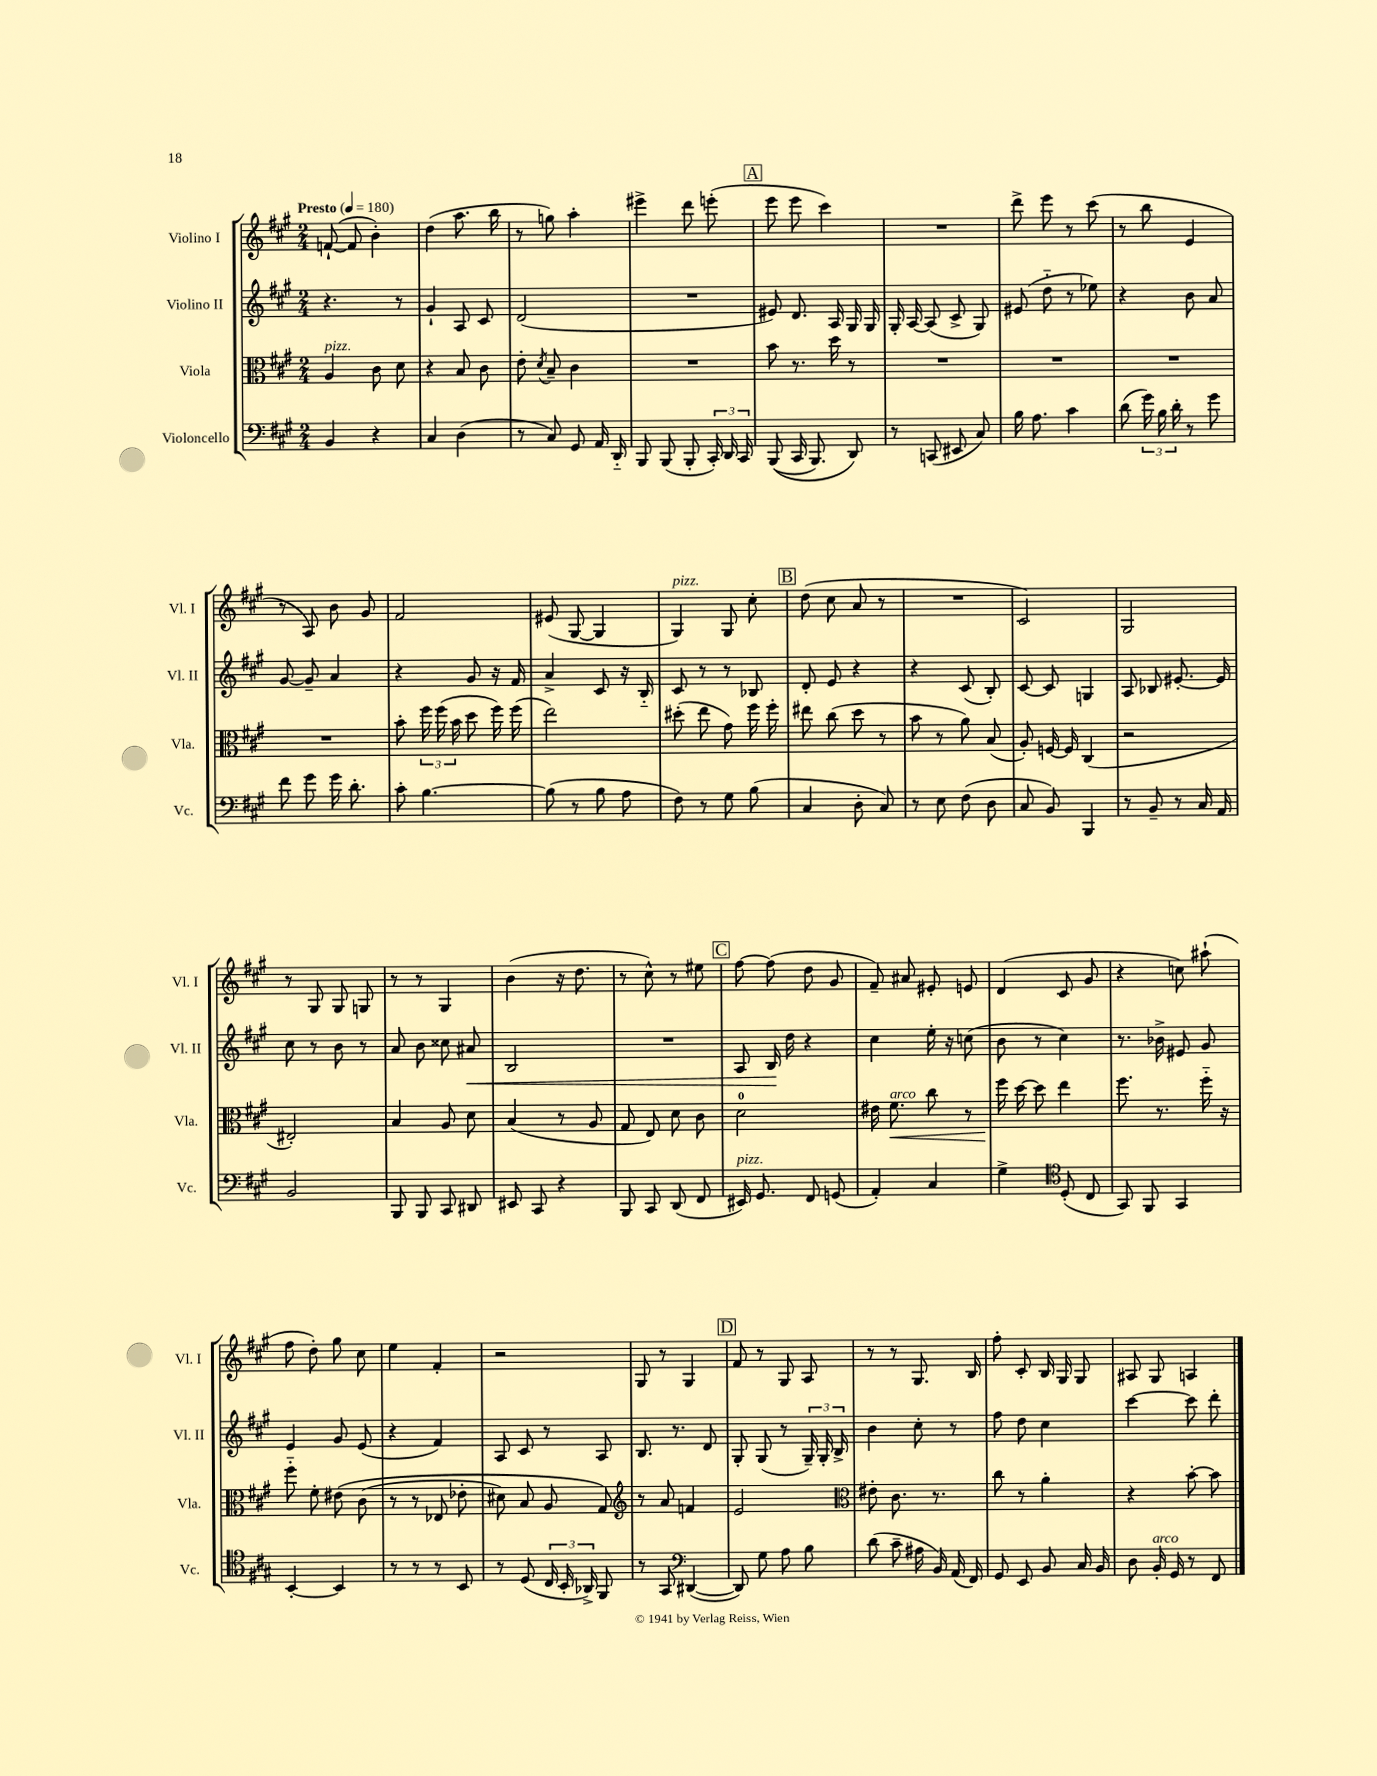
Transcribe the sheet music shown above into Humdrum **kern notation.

**kern	**kern	**dynam	**kern	**dynam	**kern
*part4	*part3	*part3	*part2	*part2	*part1
*staff4	*staff3	*staff3	*staff2	*staff2	*staff1
*I"Violoncello	*I"Viola	*	*I"Violino II	*	*I"Violino I
*I'Vc.	*I'Vla.	*	*I'Vl. II	*	*I'Vl. I
*clefF4	*clefC3	*	*clefG2	*	*clefG2
*k[f#c#g#]	*k[f#c#g#]	*	*k[f#c#g#]	*	*k[f#c#g#]
*M2/4	*M2/4	*	*M2/4	*	*M2/4
*MM180	*MM180	*	*MM180	*	*MM180
=1	=1	=1	=1	=1	=1
!	!	!	!	!	!LO:TX:a:B:t=Presto
!	!LO:TX:a:i:t=pizz.	!	!	!	!
4BB/	4A/	.	4.r	.	([8fn`/
.	.	.	.	.	8f/]
4r	8c#\	.	.	.	4b'\)
.	8d\	.	8r	.	.
=2	=2	=2	=2	=2	=2
4C#/	4r	.	4g#`/	.	(4dd\
(4D\	8B/	.	8A/	.	8.aa\
.	8c#\	.	8c#/	.	.
.	.	.	.	.	16bb\
=3	=3	=3	=3	=3	=3
8r	8e'\	.	(2d/	.	8r
.	8qd/	.	.	.	.
8C#/)	8B~/	.	.	.	8ggn\)
8GG#/	4c#\	.	.	.	4aa'\
16AA/	.	.	.	.	.
16DD/	.	.	.	.	.
=4	=4	=4	=4	=4	=4
8BBB/	2r	.	2r	.	4eee#X^\
(8BBB/	.	.	.	.	.
8BBB'/	.	.	.	.	8ddd\
24CC#'/)	.	.	.	.	(8eeen'\
24DD/	.	.	.	.	.
24CC#/	.	.	.	.	.
!!LO:REH:place=s1:t=A
=5	=5	=5	=5	=5	=5
((8BBB/	8b\	.	8e#X/)	.	8eee\
16CC#/	8.r	.	8.d/	.	8eee\
8.BBB/)	.	.	.	.	.
.	.	.	.	.	4ccc#\)
.	16dd\	.	16A/	.	.
8DD/)	8r	.	16G#/	.	.
.	.	.	16G#/	.	.
=6	=6	=6	=6	=6	=6
8r	2r	.	16G#'/	.	2r
.	.	.	[16A/	.	.
(8CCn/	.	.	(8A/]	.	.
8EE#X/	.	.	8c#^/	.	.
8C#/)	.	.	8G#/)	.	.
=7	=7	=7	=7	=7	=7
16B\	2r	.	(8e#X/	.	8ddd^\
8.A\	.	.	.	.	.
.	.	.	8dd\	.	8eee\
4c#\	.	.	8r	.	8r
.	.	.	8ee-X\)	.	(8ccc#\
=8	=8	=8	=8	=8	=8
(8d\	2r	.	4r	.	8r
24g#\)	.	.	.	.	8bb\
24B\	.	.	.	.	.
24d'\	.	.	.	.	.
8r	.	.	8b\	.	4e/
8g#\	.	.	8a/	.	.
!!LO:LB:g=z
=9	=9	=9	=9	=9	=9
8f#\	2r	.	[8g#/	.	8r
8g#\	.	.	8g#~/]	.	8A/)
16g#\	.	.	4a/	.	8b\
8.d'\	.	.	.	.	.
.	.	.	.	.	8g#/
=10	=10	=10	=10	=10	=10
8c#'\	8b'\	.	4r	.	2f#/
[4.B\	24ff#\	.	.	.	.
.	(24ff#\	.	.	.	.
.	24b\	.	.	.	.
.	8dd\	.	8g#/	.	.
.	16ff#\)	.	16r	.	.
.	(16ff#\	.	16f#/	.	.
=11	=11	=11	=11	=11	=11
(8B\]	2ee\)	.	4a^/	.	(8e#X/
8r	.	.	.	.	[8G#/
8B\	.	.	8c#/	.	4G#/]
8A\	.	.	16r	.	.
.	.	.	16B/	.	.
=12	=12	=12	=12	=12	=12
!	!	!	!	!	!LO:TX:a:i:t=pizz.
8F#\)	(8dd#X'\	.	8c#/	.	4G#/)
8r	8ee\	.	8r	.	.
8G#\	8g#\)	.	8r	.	8G#/
(8B\	16ff#\	.	8B-X/	.	8cc#'\
.	16ff#'\	.	.	.	.
!!LO:REH:place=s1:t=B
=13	=13	=13	=13	=13	=13
4C#/	8ee#X\	.	8d'/	.	(8dd\
.	(8cc#\	.	8e/	.	8cc#\
8D'\	8dd\	.	4r	.	8a/
8C#/)	8r	.	.	.	8r
=14	=14	=14	=14	=14	=14
8r	8b\	.	4r	.	2r
8E\	8r	.	.	.	.
(8F#\	8a\)	.	(8c#/	.	.
8D\	(8B/	.	8B'/)	.	.
=15	=15	=15	=15	=15	=15
8C#/	8A'/)	.	[8c#/	.	2c#/)
8BB/)	[16Fn/	.	8c#/]	.	.
.	16F/]	.	.	.	.
4BBB/	(4C#/	.	4Gn/	.	.
=16	=16	=16	=16	=16	=16
8r	2r	.	8A/	.	2G#/
8BB~/	.	.	8B-X/	.	.
8r	.	.	[8.e#X'/	.	.
16C#/	.	.	.	.	.
16AA/	.	.	16e#/]	.	.
!!LO:LB:g=z
=17	=17	=17	=17	=17	=17
2BB/	2E#X'/)	.	8cc#\	.	8r
.	.	.	8r	.	8G#/
.	.	.	8b\	.	8G#/
.	.	.	8r	.	8Gn/
=18	=18	=18	=18	=18	=18
8BBB/	4B/	.	8a/	.	8r
8BBB/	.	.	8b\	.	8r
8CC#/	8A/	.	8cc##X\	.	4G#/
!	!	!	!	!LO:HP:b	!
8DD#X/	8d\	.	8a#X/	<	.
=19	=19	=19	=19	=19	=19
8EE#X/	(4B/	.	2B/	.	(4b\
8CC#/	.	.	.	.	.
4r	8r	.	.	.	16r
.	.	.	.	.	8.dd\
.	8A/	.	.	.	.
=20	=20	=20	=20	=20	=20
8BBB/	8G#/	.	2r	.	8r
8CC#/	8E/)	.	.	.	8cc#^^\)
(8DD/	8d\	.	.	.	8r
8FF#/	8c#\	.	.	.	8ee#X\
!!LO:REH:place=s1:t=C
=21	=21	=21	=21	=21	=21
!LO:TX:a:i:t=pizz.	!	!	!	!	!
16EE#X/)	2d\	.	8A/	.	[8ff#\
8.GG#/	.	.	.	.	.
.	.	.	16B/	.	(8ff#\]
.	.	.	16dd\	[	.
8FF#/	.	.	4r	.	8dd\
(8GGn/	.	.	.	.	8g#/
=22	=22	=22	=22	=22	=22
4AA'/)	16e#X\	.	4cc#\	.	8f#~/)
!	!LO:TX:a:i:t=arco	!	!	!	!
!	!	!LO:HP:b	!	!	!
.	8.f#\	<	.	.	.
.	.	.	.	.	8a#X/
4C#/	8cc#\	.	16ee'\	.	8e#X'/
.	.	.	16r	.	.
.	8r	.	(8ccn\	.	8en/
=23	=23	=23	=23	=23	=23
4G#^\	16ff#\	.	8b\	.	(4d/
.	[16dd\	[	.	.	.
.	8dd\]	.	8r	.	.
*clefC4	*	*	*	*	*
(8D'/	4ee\	.	4cc#\)	.	8c#/
8C#/	.	.	.	.	8g#/
=24	=24	=24	=24	=24	=24
8GG#/)	8.ff#\	.	8.r	.	4r
8FF#/	.	.	.	.	.
.	8.r	.	16b-X^\	.	.
4GG#/	.	.	8e#X/	.	8ccn\)
.	16ff#\	.	8g#/	.	(8aa#X`\
.	16r	.	.	.	.
!!LO:LB:g=z
=25	=25	=25	=25	=25	=25
[4BB'/	8ff#\	.	4e/	.	8ff#\
.	8f#'\	.	.	.	8dd'\)
4BB/]	(8e#X\	.	8g#/	.	8gg#\
.	(8c#\	.	(8e/	.	8cc#\
=26	=26	=26	=26	=26	=26
8r	8r	.	4r	.	4ee\
8r	8r	.	.	.	.
8r	8E-X/	.	4f#/)	.	4f#'/
8BB/	8e-X'\	.	.	.	.
=27	=27	=27	=27	=27	=27
8r	8d#X\)	.	8A/	.	2r
(8D/	8B/	.	8c#/	.	.
24C#/	8A/	.	8r	.	.
24BB'/	.	.	.	.	.
24AA-X^/)	.	.	.	.	.
8FF#/	8G#/)	.	8A/	.	.
=28	=28	=28	=28	=28	=28
*	*clefG2	*	*	*	*
8r	8r	.	8.B/	.	8G#/
8GG#/	8a/	.	.	.	8r
.	.	.	8.r	.	.
*clefF4	*	*	*	*	*
([4DD#X/	4fn/	.	.	.	4G#/
.	.	.	8d/	.	.
!!LO:REH:place=s1:t=D
=29	=29	=29	=29	=29	=29
8DD#/])	2e/	.	8G#'/	.	8f#/
8G#\	.	.	(8G#/	.	8r
8A\	.	.	8r	.	8G#/
8B\	.	.	24G#~/)	.	8A/
.	.	.	24G#'/	.	.
.	.	.	24B^/	.	.
=30	=30	=30	=30	=30	=30
*	*clefC3	*	*	*	*
(8d\	8e#X'\	.	4b\	.	8r
8c#~\	8.c#\	.	.	.	8r
16A#X\	.	.	8cc#'\	.	8.G#/
16BB/)	8.r	.	.	.	.
(16AA/	.	.	8r	.	.
16FF#/)	.	.	.	.	16B/
=31	=31	=31	=31	=31	=31
8GG#/	8cc#\	.	8ff#\	.	8ff#'\
8EE/	8r	.	8dd\	.	8c#'/
8BB/	4a'\	.	4cc#\	.	16B/
.	.	.	.	.	16G#/
16C#/	.	.	.	.	8G#/
16BB/	.	.	.	.	.
=32	=32	=32	=32	=32	=32
8D\	4r	.	[4ccc#\	.	8A#X/
!LO:TX:a:i:t=arco	!	!	!	!	!
16BB'/	.	.	.	.	8G#/
16GG#/	.	.	.	.	.
8r	[8b'\	.	8ccc#\]	.	4An/
8FF#/	8b\]	.	8ddd'\	.	.
==	==	==	==	==	==
*-	*-	*-	*-	*-	*-
